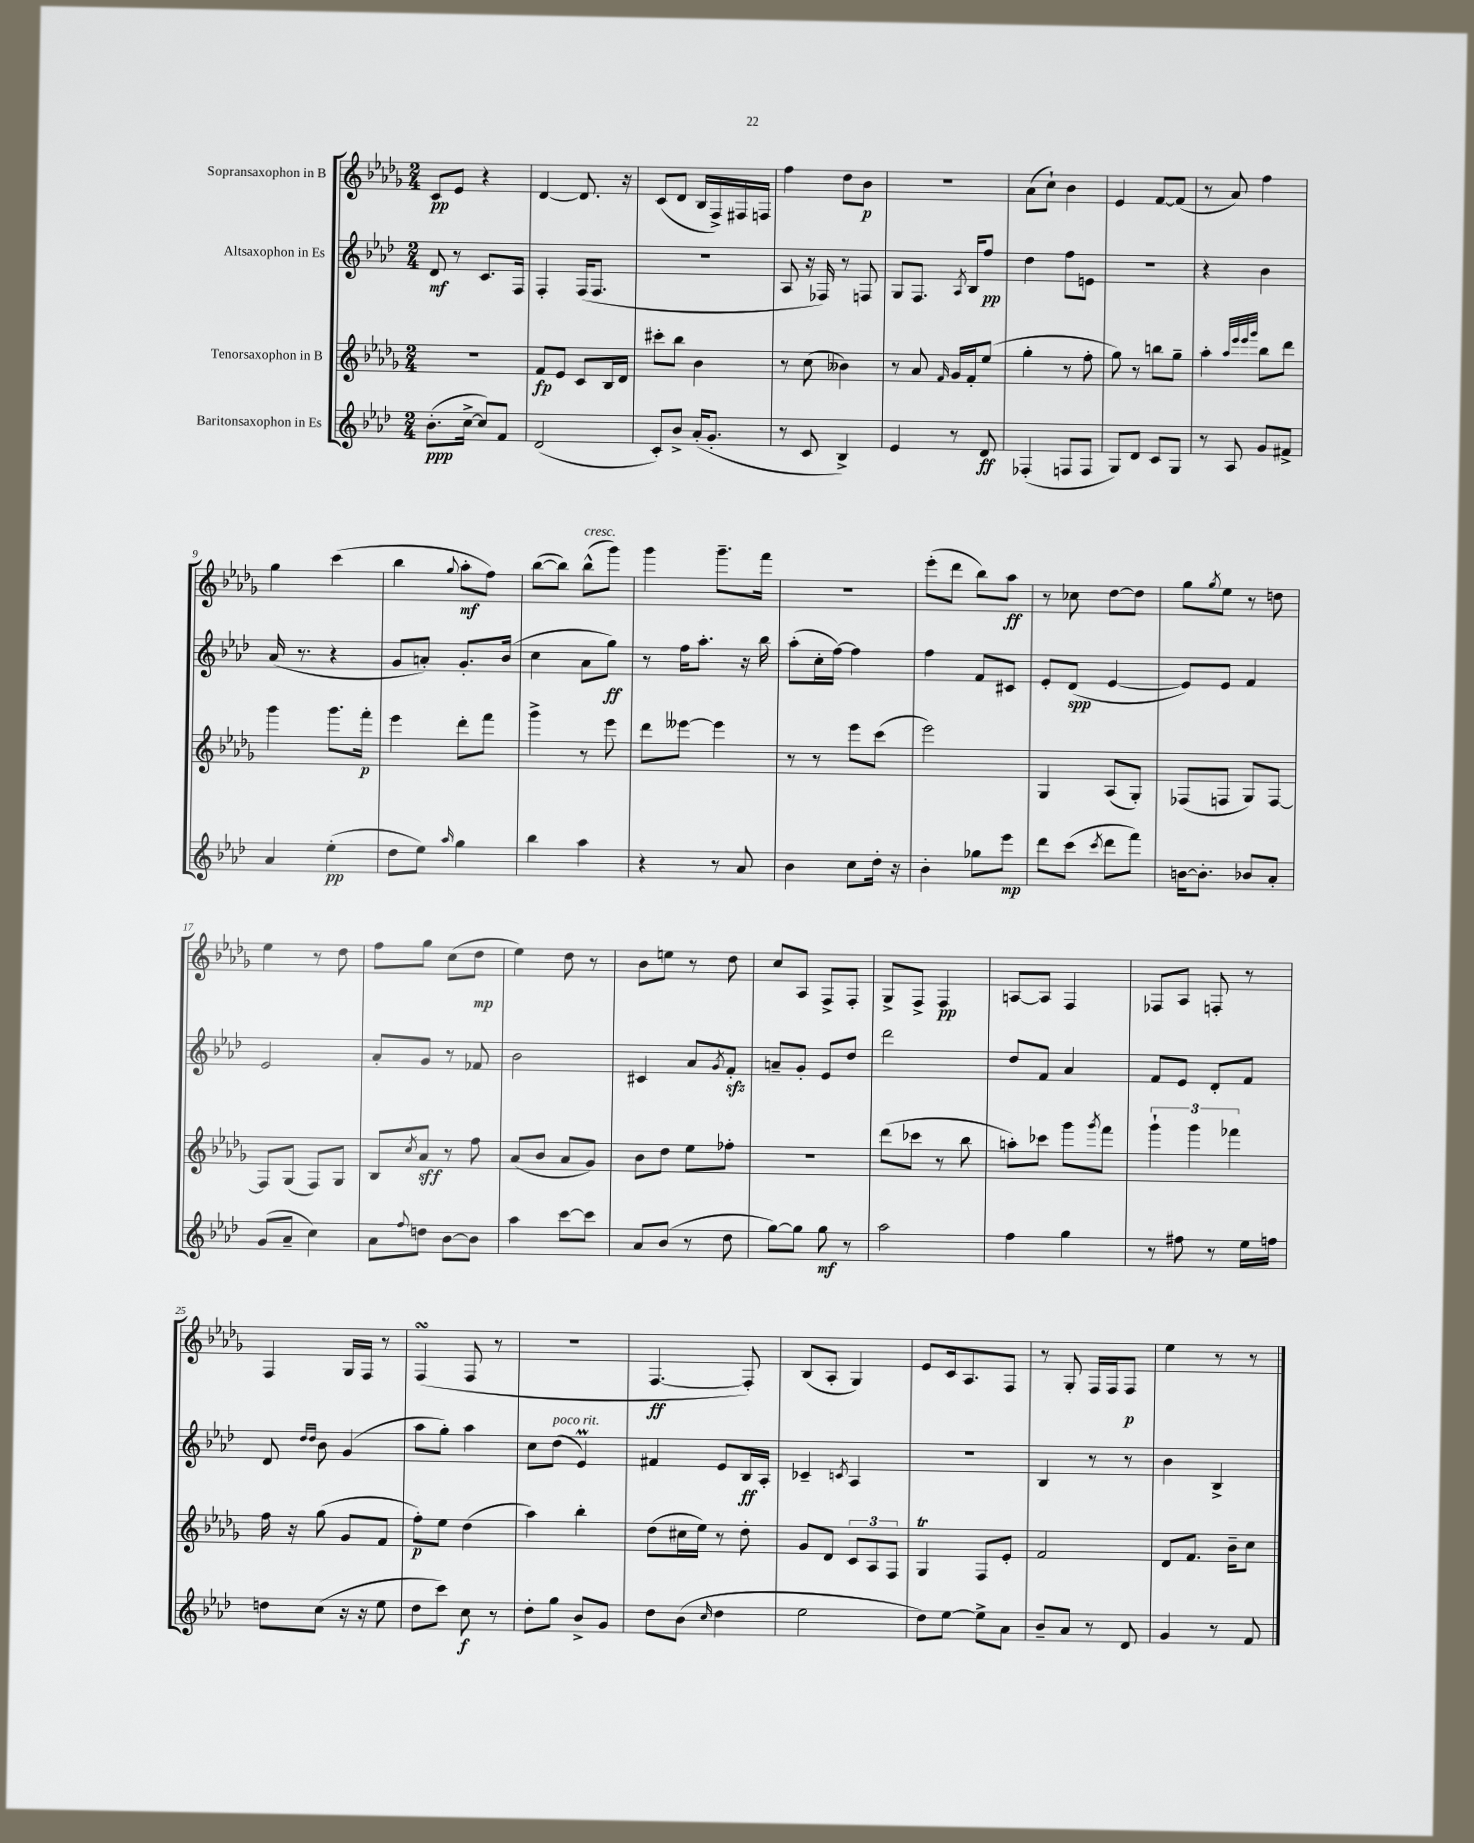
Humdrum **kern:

**kern	**dynam	**kern	**dynam	**kern	**dynam	**kern	**dynam
*part4	*part4	*part3	*part3	*part2	*part2	*part1	*part1
*staff4	*staff4	*staff3	*staff3	*staff2	*staff2	*staff1	*staff1
*I"Baritonsaxophon in Es	*	*I"Tenorsaxophon in B	*	*I"Altsaxophon in Es	*	*I"Sopransaxophon in B	*
*clefG2	*	*clefG2	*	*clefG2	*	*clefG2	*
*k[b-e-a-d-]	*	*k[b-e-a-d-g-]	*	*k[b-e-a-d-]	*	*k[b-e-a-d-g-]	*
*M2/4	*	*M2/4	*	*M2/4	*	*M2/4	*
=1	=1	=1	=1	=1	=1	=1	=1
(8.b-'\L	ppp	2r	.	8d-/	mf	8c/L	pp
.	.	.	.	8r	.	8e-/J	.
[16cc^\Jk	.	.	.	.	.	.	.
8cc/L])	.	.	.	8.c/L	.	4r	.
8f/J	.	.	.	.	.	.	.
.	.	.	.	16F/Jk	.	.	.
=2	=2	=2	=2	=2	=2	=2	=2
(2d-/	.	8f/L	fp	4F'/	.	[4d-/	.
.	.	8e-/J	.	.	.	.	.
.	.	8c/L	.	(16F/KL	.	8.d-/]	.
.	.	.	.	8.F/J	.	.	.
.	.	16B-/L	.	.	.	.	.
.	.	16d-/JJ	.	.	.	16r	.
=3	=3	=3	=3	=3	=3	=3	=3
8c'/L)	.	8ccc#X'\L	.	2r	.	(8c/L	.
8b-^/J	.	8bb-\J	.	.	.	8d-/J	.
(16a-'/KL	.	4b-\	.	.	.	16B-/LL	.
8.g'/J	.	.	.	.	.	16F^/)	.
.	.	.	.	.	.	16F#X/	.
.	.	.	.	.	.	16Fn/JJ	.
=4	=4	=4	=4	=4	=4	=4	=4
8r	.	8r	.	8A-/	.	4ff\	.
8c/	.	(8cc\	.	16r	.	.	.
.	.	.	.	16F-X/)	.	.	.
4B-^/)	.	4b--X\)	.	8r	.	8dd-\L	.
.	.	.	.	8Fn/	.	8b-\J	p
=5	=5	=5	=5	=5	=5	=5	=5
4e-/	.	8r	.	8G/L	.	2r	.
.	.	8a-/	.	8.F/J	.	.	.
.	.	16qqf/	.	.	.	.	.
8r	.	16g-/LL	.	.	.	.	.
.	.	.	.	8qA-/	.	.	.
.	.	16f'/J	.	16B-/KL	.	.	.
8d-/	ff	(8ee-/J	.	8ff/J	pp	.	.
=6	=6	=6	=6	=6	=6	=6	=6
(4F-X'/	.	4gg-'\	.	4dd-\	.	(8a-\L	.
.	.	.	.	.	.	8cc`\J)	.
8Fn/L	.	8r	.	8ff\L	.	4b-\	.
8F/J	.	8ff'\	.	8en\J	.	.	.
=7	=7	=7	=7	=7	=7	=7	=7
8G/L)	.	8gg-\)	.	2r	.	4e-/	.
8d-/J	.	8r	.	.	.	.	.
8c/L	.	8bbn\L	.	.	.	[8f/L	.
8G/J	.	8gg-~\J	.	.	.	(8f/J]	.
=8	=8	=8	=8	=8	=8	=8	=8
8r	.	4aa-'\	.	4r	.	8r	.
8A-/	.	.	.	.	.	8a-/)	.
.	.	32qqaa-/LLL	.	.	.	.	.
.	.	32qqeee-/	.	.	.	.	.
.	.	32qqeee-/	.	.	.	.	.
.	.	32qqggg-/JJJ	.	.	.	.	.
8g/L	.	8bb-\L	.	4b-\	.	4ff\	.
8f#X^/J	.	8ddd-\J	.	.	.	.	.
!!LO:LB:g=z
=9	=9	=9	=9	=9	=9	=9	=9
4a-/	.	4ggg-\	.	(16a-/	.	4gg-\	.
.	.	.	.	8.r	.	.	.
(4ee-'\	pp	8.ggg-\L	.	4r	.	(4ccc\	.
.	.	16fff'\Jk	p	.	.	.	.
=10	=10	=10	=10	=10	=10	=10	=10
8dd-\L	.	4eee-\	.	8g/L	.	4bb-\	.
8ee-\J)	.	.	.	8an'/J)	.	.	.
16qqaa-/	.	.	.	.	.	8qqgg-/	.
4gg\	.	8ddd-'\L	.	8.g'/L	.	8aa-'\L	mf
.	.	8fff\J	.	.	.	8ff\J)	.
.	.	.	.	(16b-/Jk	.	.	.
=11	=11	=11	=11	=11	=11	=11	=11
4bb-\	.	4ggg-^\	.	4cc\	.	([8bb-\L	.
.	.	.	.	.	.	8bb-\J])	.
!	!	!	!	!	!	!LO:TX:a:i:t=cresc.	!
4aa-\	.	8r	.	8a-\L	.	(8bb-^^\L	.
.	.	8eee-\	.	8gg\J)	ff	8ggg-\J)	.
=12	=12	=12	=12	=12	=12	=12	=12
4r	.	8ddd-\L	.	8r	.	4ggg-\	.
.	.	[8eee--X\J	.	16ff\KL	.	.	.
.	.	.	.	8.aa-'\J	.	.	.
8r	.	4eee--\]	.	.	.	8.ggg-~\L	.
8a-/	.	.	.	16r	.	.	.
.	.	.	.	16bb-\	.	16fff\Jk	.
=13	=13	=13	=13	=13	=13	=13	=13
4b-\	.	8r	.	(8aa-'\L	.	2r	.
.	.	8r	.	16cc'\L	.	.	.
.	.	.	.	[16ff\JJ)	.	.	.
8cc\L	.	8eee-\L	.	4ff\]	.	.	.
16dd-'\Jk	.	(8ccc\J	.	.	.	.	.
16r	.	.	.	.	.	.	.
=14	=14	=14	=14	=14	=14	=14	=14
4b-'\	.	2eee-\)	.	4ff\	.	(8eee-'\L	.
.	.	.	.	.	.	8ddd-\J	.
8gg-X\L	.	.	.	8f/L	.	8bb-\L)	.
8eee-\J	mp	.	.	8c#X/J	.	8aa-\J	ff
=15	=15	=15	=15	=15	=15	=15	=15
8ddd-\L	.	4G-/	.	8e-'/L	.	8r	.
(8ccc\J	.	.	.	(8d-/J	spp	8cc-X\	.
8qccc/	.	.	.	.	.	.	.
8ddd-\L	.	(8A-/L	.	[4e-/	.	[8dd-\L	.
8fff\J)	.	8G-'/J)	.	.	.	8dd-\J]	.
=16	=16	=16	=16	=16	=16	=16	=16
[16bn\KL	.	(8F-X/L	.	8e-/L])	.	8gg-\L	.
8.b'\J]	.	.	.	.	.	.	.
.	.	.	.	.	.	8qgg-/	.
.	.	8Fn/J	.	8e-/J	.	8ee-\J	.
8b-X/L	.	8G-/L)	.	4f/	.	8r	.
8a-'/J	.	[8F/J	.	.	.	8ddn\	.
!!LO:LB:g=z
=17	=17	=17	=17	=17	=17	=17	=17
(8g/L	.	8F/L]	.	2e-/	.	4ee-\	.
8a-~/J	.	(8G-/J	.	.	.	.	.
4cc\)	.	8F/L)	.	.	.	8r	.
.	.	8G-/J	.	.	.	8dd-\	.
=18	=18	=18	=18	=18	=18	=18	=18
8a-\L	.	8B-/L	.	8a-'/L	.	8ff\L	.
8qqff/	.	8qcc/	.	.	.	.	.
8ddn\J	.	8a-/J	sff	8g/J	.	8gg-\J	.
[8b-\L	.	8r	.	8r	.	(8cc\L	.
8b-\J]	.	8ff\	.	8f-X/	.	8dd-\J	mp
=19	=19	=19	=19	=19	=19	=19	=19
4aa-\	.	(8a-/L	.	2b-\	.	4ee-\)	.
.	.	8b-/J	.	.	.	.	.
[8ccc\L	.	8a-/L	.	.	.	8dd-\	.
8ccc\J]	.	8g-/J)	.	.	.	8r	.
=20	=20	=20	=20	=20	=20	=20	=20
8a-/L	.	8b-\L	.	4c#X/	.	8b-\L	.
(8b-/J	.	8dd-\J	.	.	.	8een\J	.
8r	.	8ee-\L	.	8a-/L	.	8r	.
.	.	.	.	8qg/	.	.	.
8dd-\	.	8ff-X'\J	.	8fzz'/J	.	8dd-\	.
=21	=21	=21	=21	=21	=21	=21	=21
[8gg\L)	.	2r	.	8an~/L	.	8cc/L	.
8gg\J]	.	.	.	8g'/J	.	8A-/J	.
8gg\	mf	.	.	8e-/L	.	8F^/L	.
8r	.	.	.	8dd-/J	.	8F'/J	.
=22	=22	=22	=22	=22	=22	=22	=22
2aa-\	.	(8ddd-\L	.	2ddd-\	.	8G-^/L	.
.	.	8ccc-X\J	.	.	.	8F^/J	.
.	.	8r	.	.	.	4F/	pp
.	.	8bb-\	.	.	.	.	.
=23	=23	=23	=23	=23	=23	=23	=23
4ff\	.	8aan'\L)	.	8dd-/L	.	[8An/L	.
.	.	8ccc-X\J	.	8f/J	.	8A/J]	.
4gg\	.	8ggg-\L	.	4a-/	.	4F/	.
.	.	8qggg-/	.	.	.	.	.
.	.	8fff\J	.	.	.	.	.
=24	=24	=24	=24	=24	=24	=24	=24
8r	.	6ggg-`\	.	8f/L	.	8F-X/L	.
8ff#X\	.	.	.	8e-/J	.	8A-/J	.
.	.	6ggg-\	.	.	.	.	.
8r	.	.	.	8d-'/L	.	8Fn'/	.
.	.	6fff-X\	.	.	.	.	.
16ee-\LL	.	.	.	8f/J	.	8r	.
16ffn\JJ	.	.	.	.	.	.	.
!!LO:LB:g=z
=25	=25	=25	=25	=25	=25	=25	=25
8ddn\L	.	16ff\	.	8d-/	.	4F/	.
.	.	16r	.	.	.	.	.
.	.	.	.	16qqdd-/LL	.	.	.
.	.	.	.	16qqdd-/JJ	.	.	.
(8cc\J	.	(8gg-\	.	8b-\	.	.	.
16r	.	8g-/L	.	(4g/	.	16G-/LL	.
16r	.	.	.	.	.	16F/JJ	.
8ee-\	.	8f/J	.	.	.	8r	.
=26	=26	=26	=26	=26	=26	=26	=26
8dd-\L	.	8ff'\L)	p	8aa-\L	.	(4FsSsS/	.
8ccc\J)	.	8ee-\J	.	8gg'\J)	.	.	.
8cc\	f	(4dd-\	.	4aa-\	.	8F/	.
8r	.	.	.	.	.	8r	.
=27	=27	=27	=27	=27	=27	=27	=27
8dd-'\L	.	4aa-\)	.	8cc\L	.	2r	.
!	!	!	!	!LO:TX:a:i:t=poco rit.	!	!	!
8gg\J	.	.	.	(8dd-\J	.	.	.
8b-^/L	.	4bb-'\	.	4e-M/)	.	.	.
8g/J	.	.	.	.	.	.	.
=28	=28	=28	=28	=28	=28	=28	=28
8dd-\L	.	(8dd-\L	.	4f#X/	.	[4.F/	ff
(8b-\J	.	16cc#X\L	.	.	.	.	.
.	.	16ee-\JJ)	.	.	.	.	.
16qqcc/	.	.	.	.	.	.	.
4dd-\	.	8r	.	8e-/L	.	.	.
.	.	8dd-'\	.	16B-/L	ff	8F'/])	.
.	.	.	.	16A-'/JJ	.	.	.
=29	=29	=29	=29	=29	=29	=29	=29
2ee-\	.	8g-/L	.	4c-X~/	.	(8B-/L	.
.	.	8d-/J	.	.	.	8A-'/J	.
.	.	.	.	8qcn/	.	.	.
.	.	12c/L	.	4A-/	.	4G-/)	.
.	.	12A-/	.	.	.	.	.
.	.	12F/J	.	.	.	.	.
=30	=30	=30	=30	=30	=30	=30	=30
8dd-\L)	.	4G-T/	.	2r	.	8e-/L	.
[8ee-\J	.	.	.	.	.	16c/k	.
.	.	.	.	.	.	8.A-/	.
8ee-^\L]	.	8F/L	.	.	.	.	.
8a-\J	.	8e-'/J	.	.	.	8F/J	.
=31	=31	=31	=31	=31	=31	=31	=31
8b-~/L	.	2f/	.	4B-/	.	8r	.
8a-/J	.	.	.	.	.	8G-'/	.
8r	.	.	.	8r	.	16F/LL	.
.	.	.	.	.	.	16F/J	.
8d-/	.	.	.	8r	.	8F/J	p
=32	=32	=32	=32	=32	=32	=32	=32
4g/	.	8d-/L	.	4b-\	.	4ee-\	.
.	.	8.f/J	.	.	.	.	.
8r	.	.	.	4B-^/	.	8r	.
.	.	16b-~\KL	.	.	.	.	.
8f/	.	8cc\J	.	.	.	8r	.
==	==	==	==	==	==	==	==
*-	*-	*-	*-	*-	*-	*-	*-
